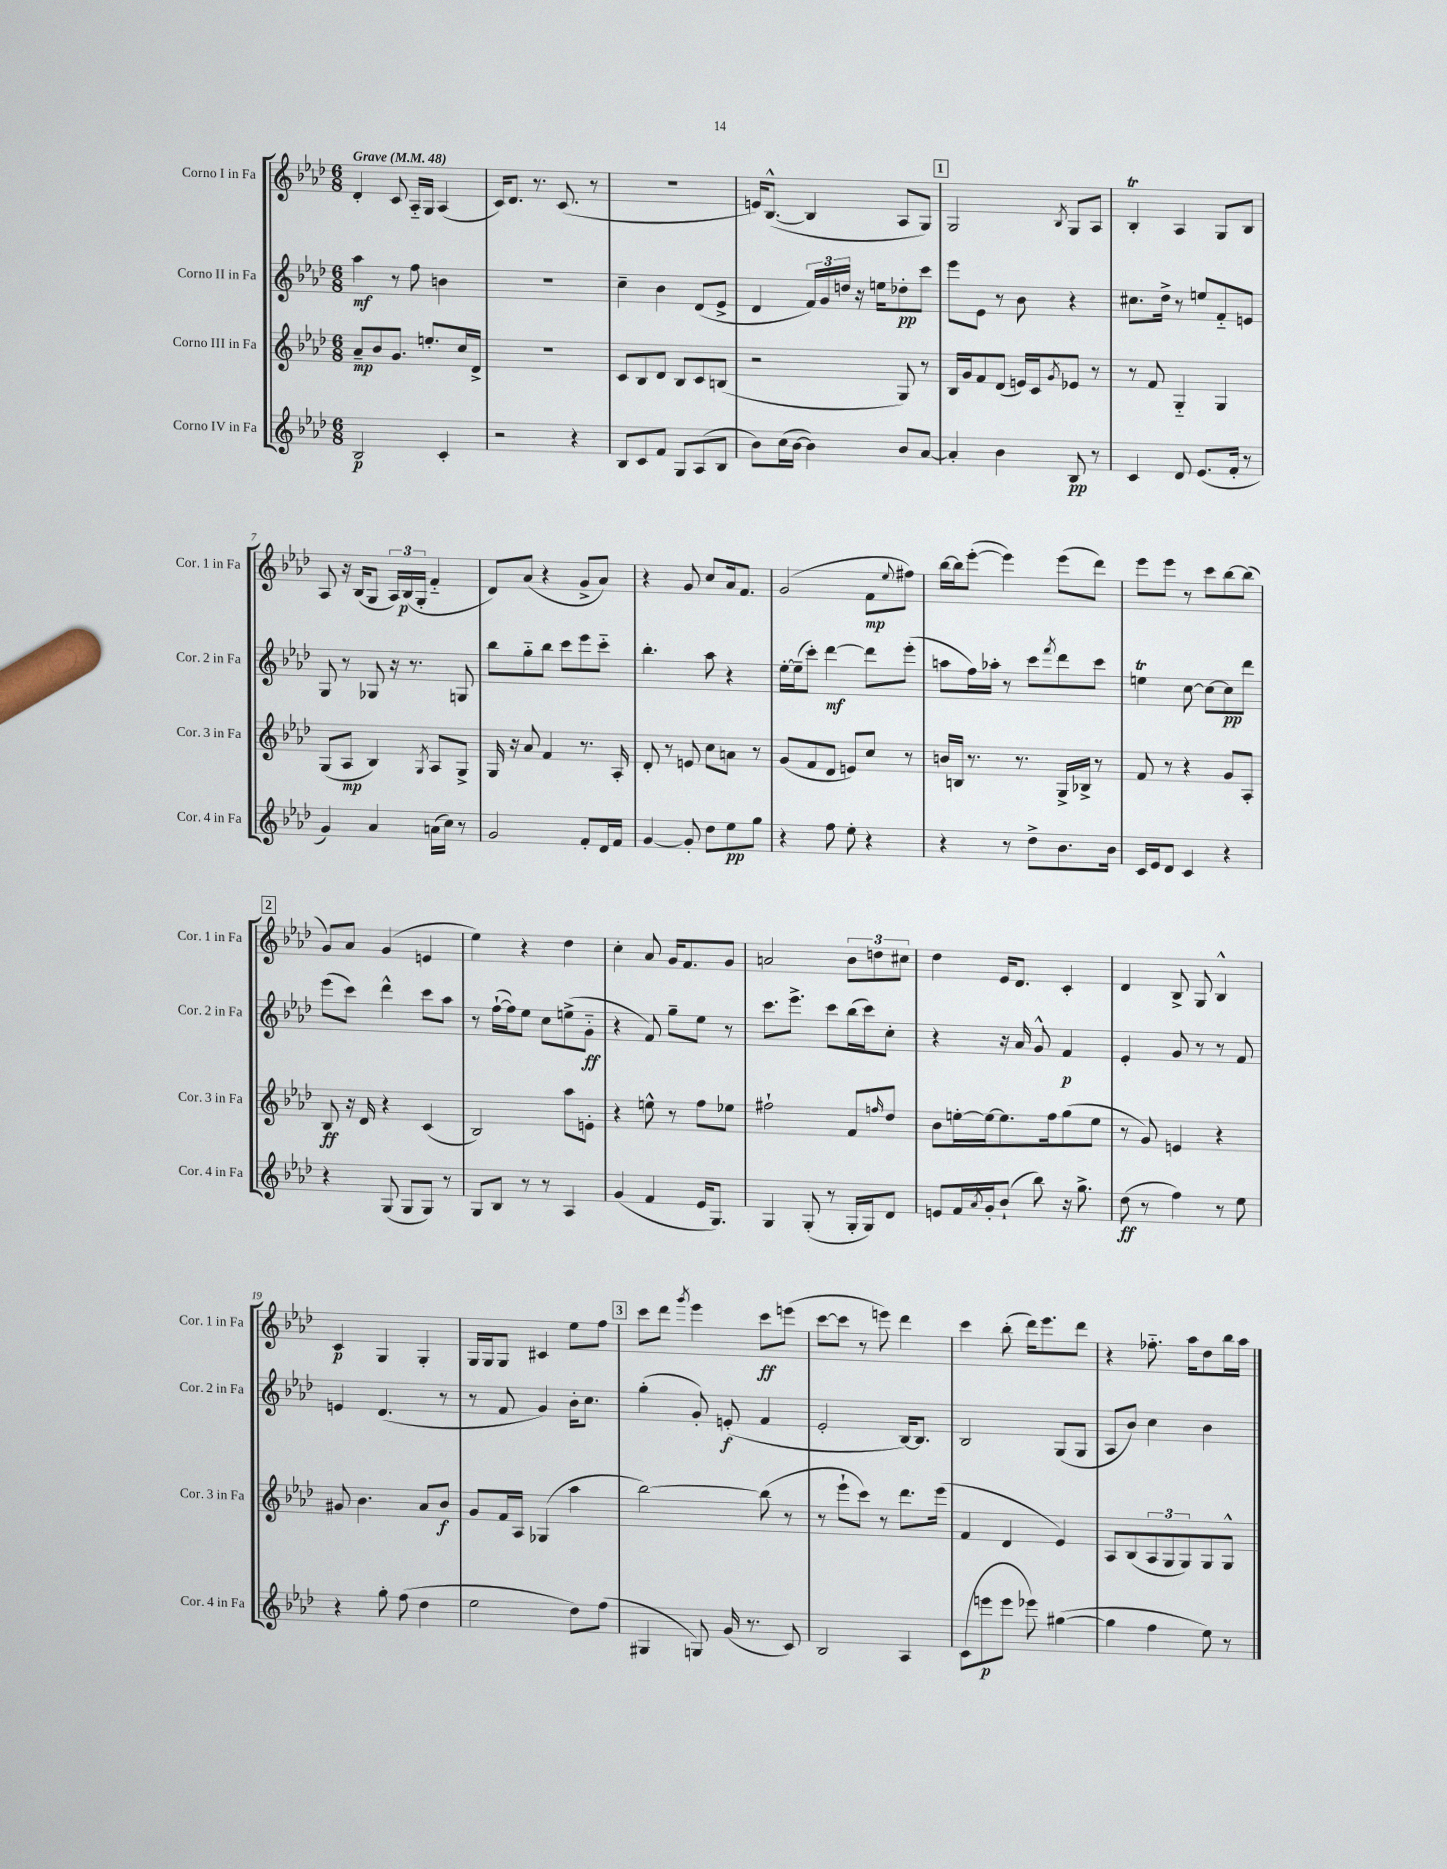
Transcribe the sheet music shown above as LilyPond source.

<<
\new StaffGroup <<
\new Staff = "s0" \with { instrumentName = "Corno I in Fa" shortInstrumentName = "Cor. 1 in Fa" } {
    \clef treble \key aes \major \numericTimeSignature \time 6/8 \tempo "Grave" 4 = 48
    des'4-. c'8 aes16-_ g16 aes4( |
    c'16) des'8. r8. c'8.( r8 |
    R2. |
    e'16) bes8.~-^( bes4 aes8 g8) |
    \mark \markup { \box "1" } g2 \acciaccatura { bes8 } g8 aes8 |
    bes4-.\trill aes4 g8 bes8 |
    aes8 r16 bes16( g8 \tuplet 3/2 { aes16) bes16\p( g16-. } f'4-_ |
    des'8) aes'8( r4 g'8-> aes'8) |
    r4 g'8 c''8 aes'16 f'8. |
    g'2( f'8\mp \appoggiatura { ees''8 } fis''8) |
    bes''16~ bes''16 ees'''8~-.( ees'''4) ees'''8( des'''8) |
    ees'''8 ees'''8 r8 c'''8 bes''8~ bes''8( |
    \mark \markup { \box "2" } g'8) aes'8 g'4( e'4 |
    ees''4) r4 des''4 |
    c''4-. aes'8 g'16 f'8. g'8 |
    a'2 \tuplet 3/2 { bes'8 d''8 cis''8 } |
    des''4 ees'16 des'8. c'4-. |
    des'4 bes8-> g8 bes4-^ |
    c'4\p g4 g4-. |
    g16 g16 g8 cis'4 ees''8 f''8 |
    \mark \markup { \box "3" } c'''8 des'''8 \acciaccatura { g'''8 } ees'''4 c'''8\ff e'''8( |
    c'''8~ c'''8 r8 e'''8) des'''4 |
    c'''4 bes''8-.( des'''16) ees'''8. des'''8 |
    r4 fes''8.-_ aes''16 des''8 bes''16 aes''16 \bar "|." |
}
\new Staff = "s1" \with { instrumentName = "Corno II in Fa" shortInstrumentName = "Cor. 2 in Fa" } {
    \clef treble \key aes \major \numericTimeSignature \time 6/8
    aes''4\mf r8 f''8 b'4 |
    R2. |
    c''4-- bes'4 des'8( ees'8-> |
    des'4 \tuplet 3/2 { f'16) g'16 d''16 } r16 e''16 des''8-.\pp c'''8 |
    \mark \markup { \box "1" } ees'''8 ees'8 r8 bes'8 r4 |
    cis''8. des''16-> r8 e''8 f'8-_ e'8 |
    g8 r8 ges8 r16 r8. g8 |
    bes''8 g''8-_ bes''8 c'''8 ees'''8 c'''8-_ |
    bes''4.-. aes''8 r4 |
    ees''16~-. ees''16--( c'''8-.) des'''4~\mf des'''8 ees'''8-.( |
    a''8 f''16) aes''16-. r8 c'''8 \acciaccatura { f'''8 } des'''8 c'''8 |
    e''4\trill c''8~ c''8~ c''8\pp des'''8 |
    \mark \markup { \box "2" } ees'''8( c'''8) des'''4-^ c'''8 aes''8 |
    r8 f''16~-!( f''16) ees''8 c''8 e''8->( g'8-_\ff |
    r4 f'8) g''8-- ees''8 r8 |
    c'''8. ees'''8.-> c'''8 bes''16( c'''16) c''8-. |
    r4 r16 aes'16 g'8-^ f'4\p |
    ees'4-. g'8 r8 r8 f'8 |
    e'4 des'4.( r8 |
    r8 f'8 g'4) bes'16-. c''8. |
    \mark \markup { \box "3" } g''4-.( g'8-.) e'8-.\f( f'4 |
    ees'2-. bes16~) bes8. |
    bes2 g8( g8 |
    aes8 bes'8) c''4 bes'4 \bar "|." |
}
\new Staff = "s2" \with { instrumentName = "Corno III in Fa" shortInstrumentName = "Cor. 3 in Fa" } {
    \clef treble \key aes \major \numericTimeSignature \time 6/8
    aes'8--\mp bes'8 g'8. e''8.-. c''16 des'16-> |
    R2. |
    c'8 bes8 des'8 bes8 c'8 b8( |
    r2 g8) r8 |
    \mark \markup { \box "1" } bes16 g'16 f'8 des'8( e'16) c'16 \acciaccatura { g'8 } ees'8 r8 |
    r8 f'8 g4-_ g4 |
    g8( aes8\mp bes4) \acciaccatura { g8 } aes8 g8-> |
    g16 r16 aes'8 f'4 r8. aes16-. |
    des'8-. r8 e'8 c''8 a'8 r8 |
    g'8( f'8 des'8 e'8) c''8 r8 |
    b'16 b16 r8. r8. g16-> bes16-> r8 |
    f'8 r8 r4 g'8 aes8-. |
    \mark \markup { \box "2" } bes8\ff r16 des'16 r4 c'4( |
    bes2) aes''8 e'8-. |
    r4 e''8-^ r8 f''8 ees''8 |
    fis''2-! f'8 \grace { f''16 } des''8 |
    bes'8 e''16~-. e''16~ e''8. f''16 g''8( e''8 |
    r8 g'8) e'4 r4 |
    gis'8 bes'4. aes'8 bes'8\f |
    g'8 f'16 aes16 ges4( aes''4 |
    \mark \markup { \box "3" } bes''2~) bes''8( r8 |
    r8 ees'''8-! c'''8) r8 des'''8. ees'''16( |
    f'4 des'4 ees'4) |
    aes8 bes8( \tuplet 3/2 { aes8 g8 g8) } g8 g8-^ \bar "|." |
}
\new Staff = "s3" \with { instrumentName = "Corno IV in Fa" shortInstrumentName = "Cor. 4 in Fa" } {
    \clef treble \key aes \major \numericTimeSignature \time 6/8
    bes2\p c'4-. |
    r2 r4 |
    bes8 c'8 f'8 g8 aes8( bes8 |
    bes'8) c''16( bes'16~ bes'4) bes'8 aes'8~ |
    \mark \markup { \box "1" } aes'4-. bes'4 bes8\pp r8 |
    c'4 des'8 ees'8.( f'16-. r8 |
    g'4) aes'4 a'16( c''16) r8 |
    g'2 f'8-. des'16 f'16 |
    g'4~ g'8-. des''8 ees''8\pp g''8 |
    r4 f''8 ees''8-. r4 |
    r4 r8 des''8-> bes'8. bes'16 |
    c'16 ees'16 des'8 c'4 r4 |
    \mark \markup { \box "2" } r4 g8( g8 g8) r8 |
    g8 bes8 r8 r8 aes4 |
    g'4( f'4 ees'16 g8.) |
    g4 g8-.( r8 g16-. g16) des'8 |
    e'8 f'16 \acciaccatura { aes'8 } g'16-. bes'8-!( bes''8) r16 g''8.-> |
    des''8\ff( r8 f''4) r8 ees''8 |
    r4 g''8-. f''8( des''4 |
    ees''2 des''8) f''8( |
    \mark \markup { \box "3" } gis4 g8) g'16( r8. c'8) |
    bes2 aes4 |
    c'8( e'''8\p e'''8 ees'''8) gis''4~( |
    gis''4 f''4 ees''8) r8 \bar "|." |
}
>>
>>
